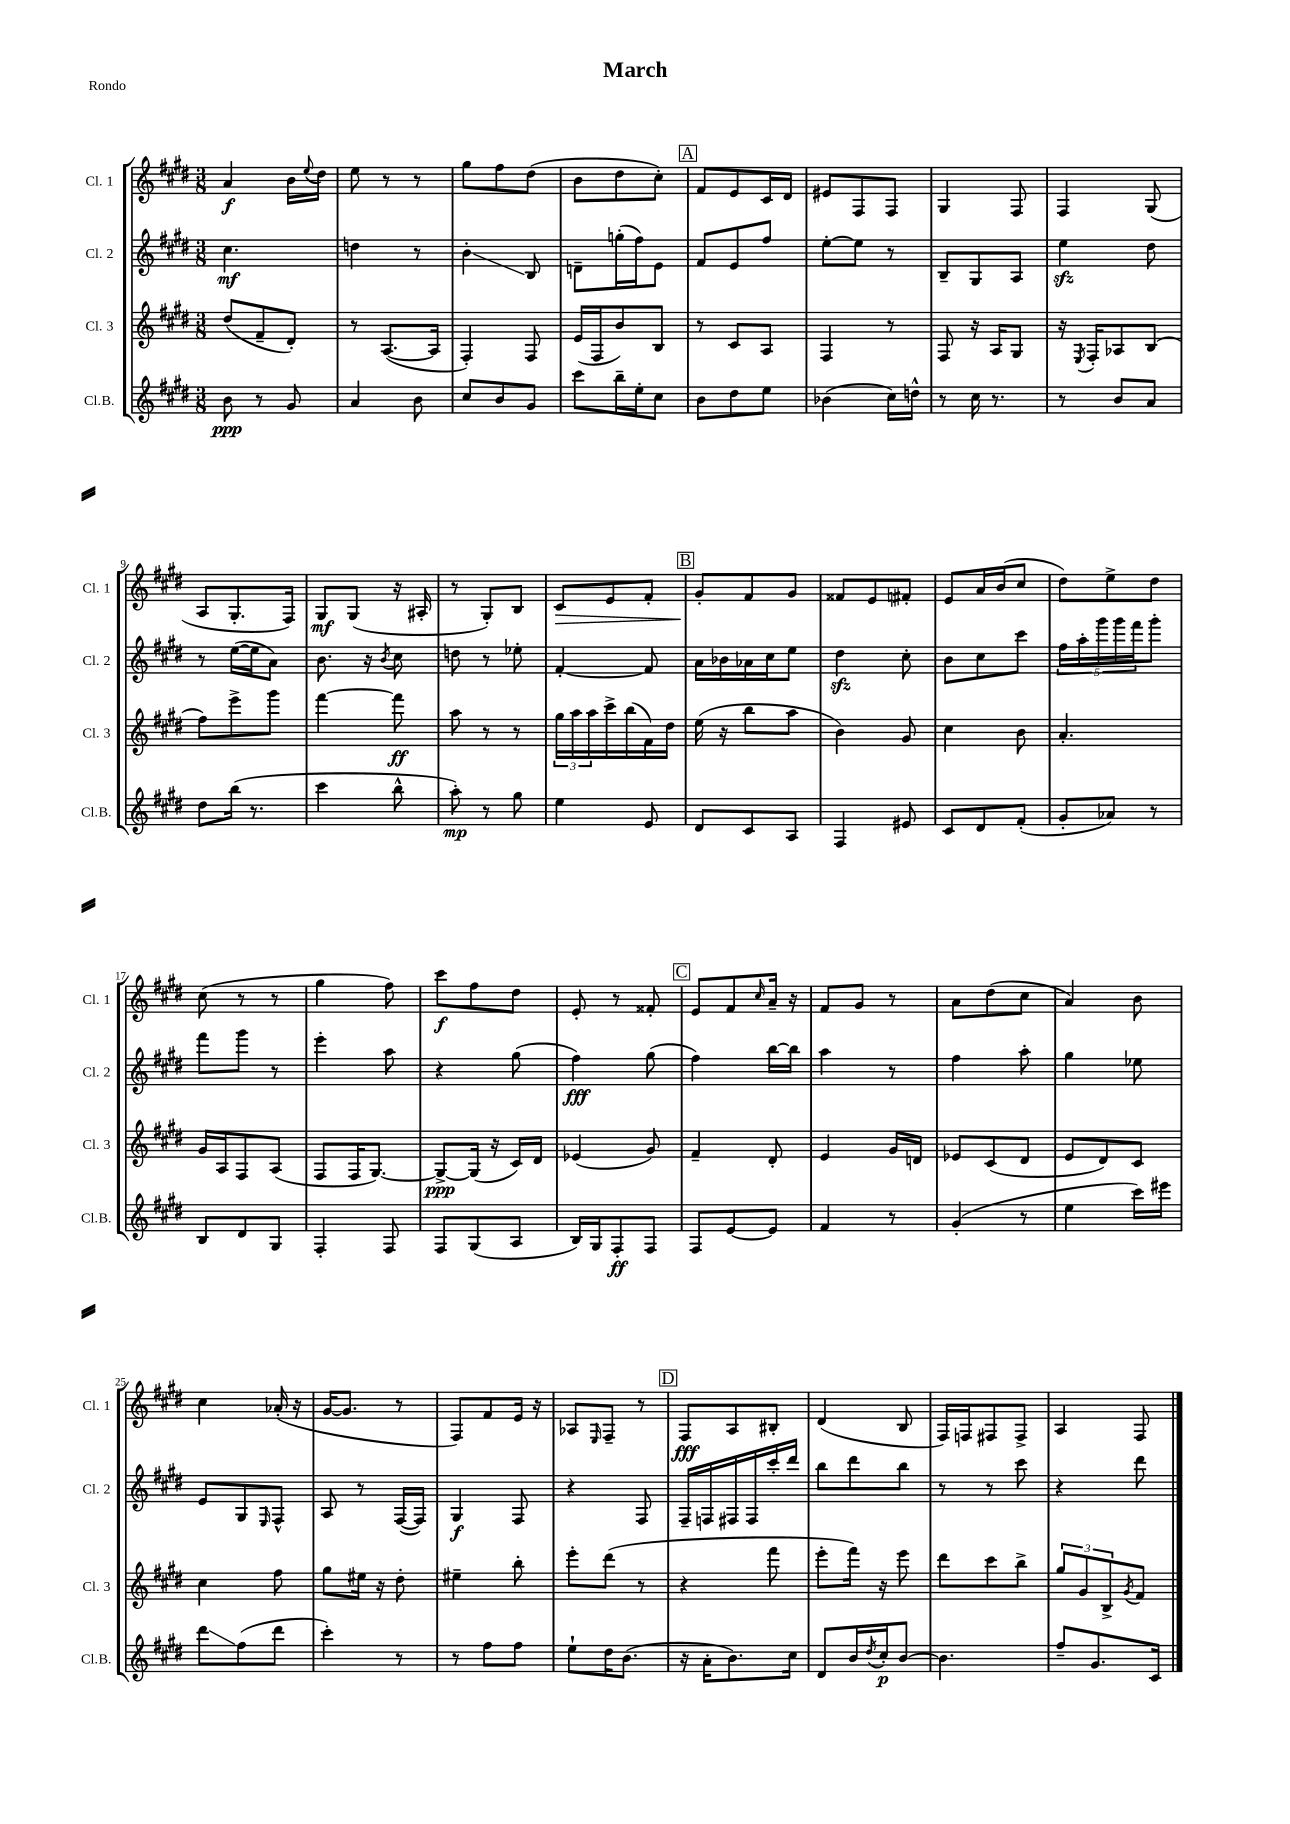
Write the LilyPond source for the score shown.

\header { title = "March" piece = "Rondo" }
<<
\new StaffGroup <<
\new Staff = "s0" \with { instrumentName = "Cl. 1" shortInstrumentName = "Cl. 1" } {
    \clef treble \key e \major \numericTimeSignature \time 3/8
    a'4\f b'16 \appoggiatura { e''8 } dis''16 |
    e''8 r8 r8 |
    gis''8 fis''8 dis''8( |
    b'8 dis''8 cis''8-.) |
    \mark \markup { \box "A" } fis'8 e'8 cis'16 dis'16 |
    eis'8 fis8 fis8 |
    gis4 fis8 |
    fis4 gis8( |
    a8 gis8.-. fis16) |
    gis8\mf gis8( r16 ais16-. |
    r8 gis8-.) b8 |
    cis'8\> e'8 fis'8-. |
    \mark \markup { \box "B" } gis'8-.\! fis'8 gis'8 |
    fisis'8 e'8 fis'8-. |
    e'8 a'16 b'16( cis''8 |
    dis''8) e''8-> dis''8 |
    cis''8( r8 r8 |
    gis''4 fis''8) |
    cis'''8\f fis''8 dis''8 |
    e'8-. r8 fisis'8-. |
    \mark \markup { \box "C" } e'8 fis'8 \grace { cis''16 } a'16-- r16 |
    fis'8 gis'8 r8 |
    a'8 dis''8( cis''8 |
    a'4) b'8 |
    cis''4 aes'16-.( r16 |
    gis'16~ gis'8. r8 |
    fis8) fis'8 e'16 r16 |
    aes8 \grace { e16 } fis8-- r8 |
    \mark \markup { \box "D" } fis8\fff a8 bis8-. |
    dis'4( b8 |
    fis16) f16 fis8 fis8-> |
    a4 fis8 \bar "|." |
}
\new Staff = "s1" \with { instrumentName = "Cl. 2" shortInstrumentName = "Cl. 2" } {
    \clef treble \key e \major \numericTimeSignature \time 3/8
    cis''4.\mf |
    d''4 r8 |
    b'4-.\glissando b8 |
    d'8-- g''16-.( fis''16) e'8 |
    \mark \markup { \box "A" } fis'8 e'8 fis''8 |
    e''8~-. e''8 r8 |
    b8-- gis8 a8 |
    e''4\sfz dis''8 |
    r8 e''16~( e''16 a'8) |
    b'8. r16 \acciaccatura { b'8 } cis''8 |
    d''8 r8 ees''8-. |
    fis'4~-. fis'8 |
    \mark \markup { \box "B" } a'16 bes'16 aes'16 cis''16 e''8 |
    dis''4\sfz cis''8-. |
    b'8 cis''8 cis'''8 |
    \tuplet 5/4 { fis''16 a''16-. gis'''16 gis'''16 fis'''16 } gis'''8-. |
    fis'''8 gis'''8 r8 |
    e'''4-. a''8 |
    r4 gis''8( |
    fis''4\fff) gis''8( |
    \mark \markup { \box "C" } fis''4) b''16~ b''16 |
    a''4 r8 |
    fis''4 a''8-. |
    gis''4 ees''8 |
    e'8 gis8 \grace { e16 } fis8-^ |
    a8 r8 fis16~( fis16) |
    gis4\f fis8 |
    r4 fis8 |
    \mark \markup { \box "D" } fis16-- f16 fis16 fis16 cis'''16-. dis'''16 |
    b''8 dis'''8 b''8 |
    r8 r8 cis'''8 |
    r4 dis'''8 \bar "|." |
}
\new Staff = "s2" \with { instrumentName = "Cl. 3" shortInstrumentName = "Cl. 3" } {
    \clef treble \key e \major \numericTimeSignature \time 3/8
    dis''8( fis'8-- dis'8-.) |
    r8 a8.~( a16 |
    fis4-.) fis8 |
    e'16( fis16 b'8) b8 |
    \mark \markup { \box "A" } r8 cis'8 a8 |
    fis4 r8 |
    fis8 r16 a16 gis8 |
    r16 \acciaccatura { e8 } fis16-. aes8 b8( |
    fis''8) e'''8-> gis'''8 |
    fis'''4~ fis'''8\ff |
    a''8 r8 r8 |
    \tuplet 3/2 { gis''16 a''16 a''16 } cis'''16-> b''16( fis'16) dis''16 |
    \mark \markup { \box "B" } e''16( r16 b''8 a''8 |
    b'4) gis'8 |
    cis''4 b'8 |
    a'4.-. |
    gis'16 a16 fis8 a8( |
    fis8 fis16 gis8.~) |
    gis8~->\ppp gis16( r16 cis'16) dis'16 |
    ees'4( gis'8) |
    \mark \markup { \box "C" } fis'4-- dis'8-. |
    e'4 gis'16 d'16 |
    ees'8 cis'8( dis'8 |
    e'8 dis'8) cis'8 |
    cis''4 fis''8 |
    gis''8 eis''16 r16 dis''8-. |
    eis''4-- b''8-. |
    e'''8-. dis'''8( r8 |
    \mark \markup { \box "D" } r4 fis'''8 |
    e'''8-. fis'''16) r16 e'''8 |
    dis'''8 cis'''8 b''8-> |
    \tuplet 3/2 { gis''8 gis'8 b8-> } \acciaccatura { gis'8 } fis'8 \bar "|." |
}
\new Staff = "s3" \with { instrumentName = "Cl.B." shortInstrumentName = "Cl.B." } {
    \clef treble \key e \major \numericTimeSignature \time 3/8
    b'8\ppp r8 gis'8 |
    a'4 b'8 |
    cis''8 b'8 gis'8 |
    cis'''8 b''16-- e''16-. cis''8 |
    \mark \markup { \box "A" } b'8 dis''8 e''8 |
    bes'4( cis''16) d''16-^ |
    r8 cis''16 r8. |
    r8 b'8 a'8 |
    dis''8 b''16( r8. |
    cis'''4 b''8-^ |
    a''8-.\mp) r8 gis''8 |
    e''4 e'8 |
    \mark \markup { \box "B" } dis'8 cis'8 a8 |
    fis4 eis'8 |
    cis'8 dis'8 fis'8-.( |
    gis'8-. aes'8) r8 |
    b8 dis'8 gis8 |
    fis4-. fis8 |
    fis8 gis8( a8 |
    b16) gis16 fis8-.\ff fis8 |
    \mark \markup { \box "C" } fis8 e'8~ e'8 |
    fis'4 r8 |
    gis'4-.( r8 |
    e''4 cis'''16) eis'''16 |
    dis'''8\glissando fis''8( dis'''8 |
    cis'''4-.) r8 |
    r8 fis''8 fis''8 |
    e''8-! dis''16 b'8.( |
    \mark \markup { \box "D" } r16 a'16-. b'8.) cis''16 |
    dis'8 b'16 \acciaccatura { dis''8 } cis''16-.\p b'8~ |
    b'4. |
    fis''8-- gis'8. cis'16 \bar "|." |
}
>>
>>
